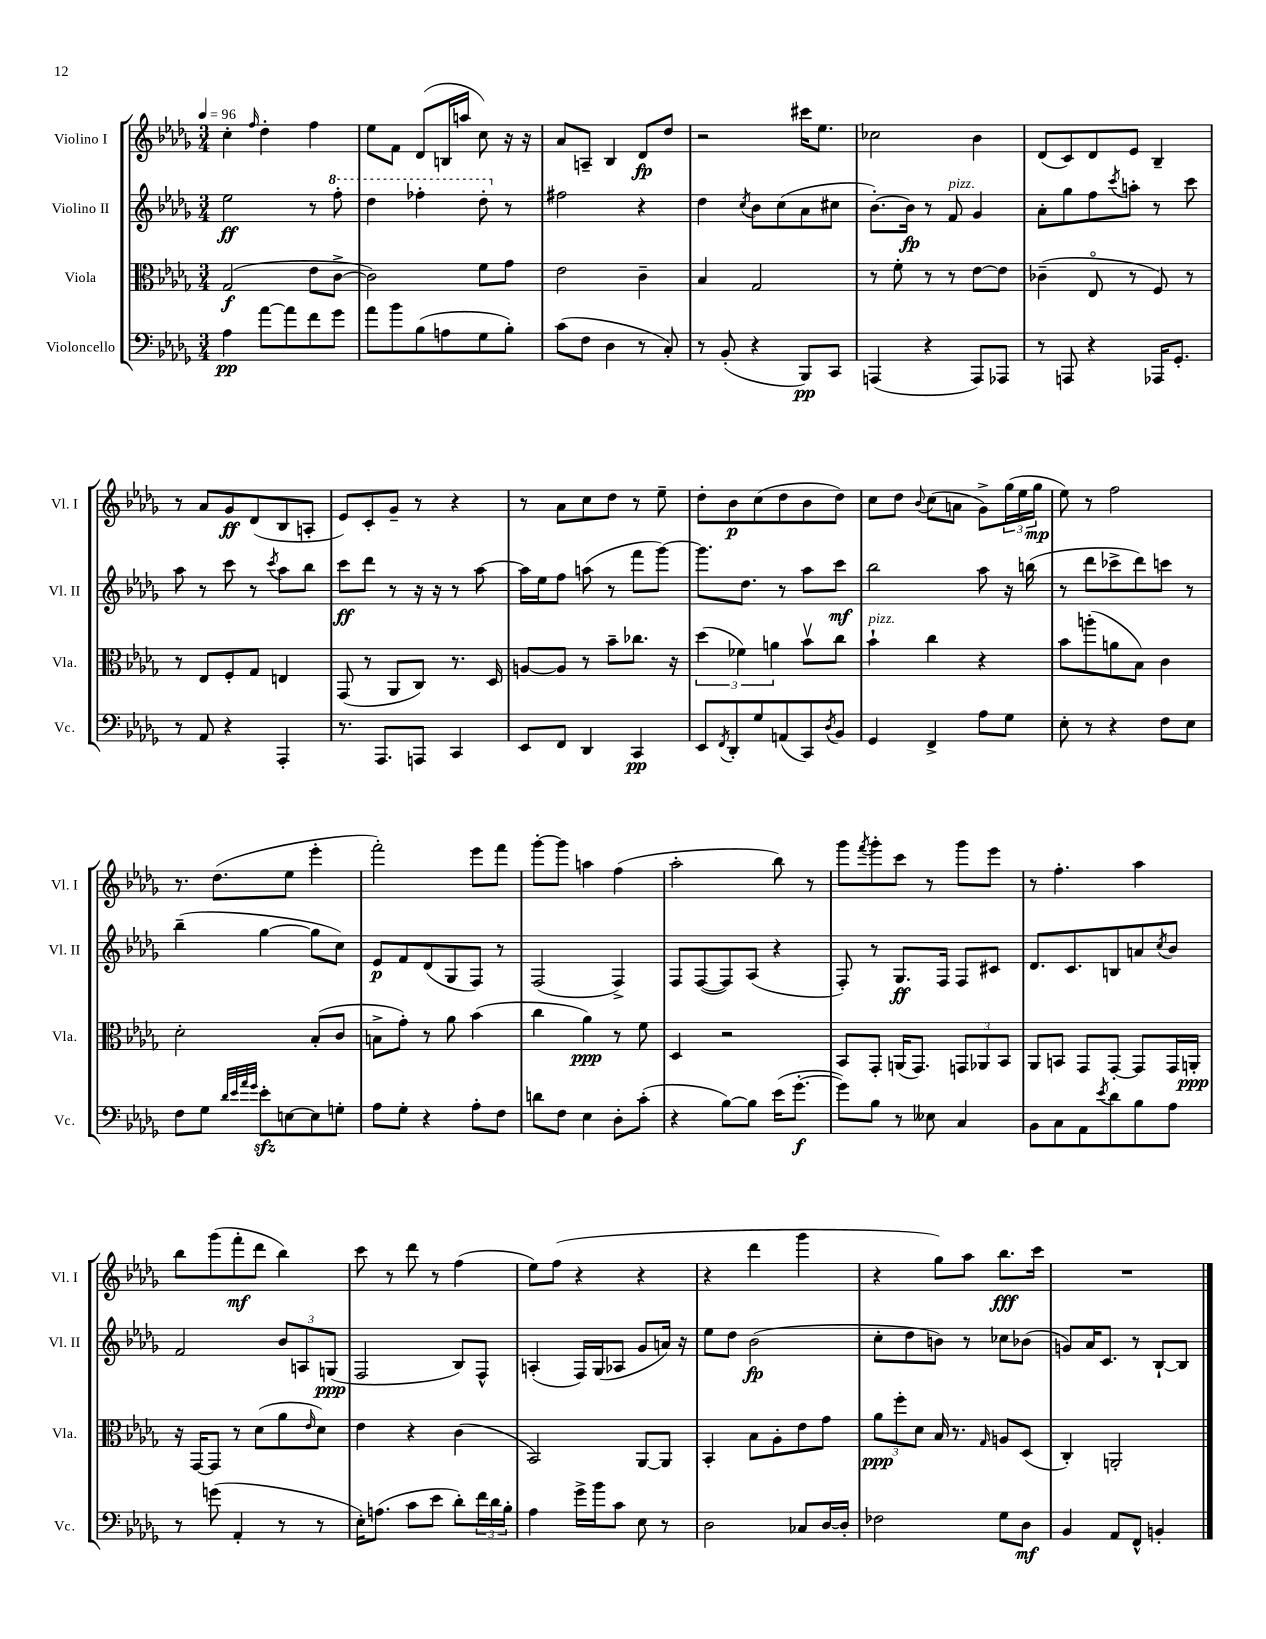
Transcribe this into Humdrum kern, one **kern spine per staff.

**kern	**kern	**kern	**kern
*staff4	*staff3	*staff2	*staff1
*clefF4	*clefC3	*clefG2	*clefG2
*k[b-e-a-d-g-]	*k[b-e-a-d-g-]	*k[b-e-a-d-g-]	*k[b-e-a-d-g-]
*M3/4	*M3/4	*M3/4	*M3/4
*MM96	*MM96	*MM96	*MM96
4A-\	(2G-/	2ee-\	4cc'\
.	.	.	16qqff/
[8a-\L	.	.	4dd-'\
8a-\]	.	.	.
8f\	8e-\L	8r	4ff\
8g-\J	[8c^\J	8fff'\	.
=	=	=	=
8a-\L	2c\])	4ddd-\	8ee-\L
8b-\	.	.	8f\J
(8B-\	.	4fff-'\	(8d-/L
8A\	.	.	16B/L
.	.	.	16aa/JJ
8G-\	8f\L	8ddd-'\	8cc\)
8B-'\J)	8g-\J	8r	16r
.	.	.	16r
=	=	=	=
(8c\L	2e-\	2ff#\	8a-/L
8F\J	.	.	8A~/J
4D-\	.	.	4B-/
8r	4c~\	4r	8d-/L
8C'/)	.	.	8dd-/J
=	=	=	=
8r	4B-/	4dd-\	2r
(8BB-'/	.	.	.
.	.	8qcc/	.
4r	2G-/	8b-\L	.
.	.	(8cc\	.
8BBB-/L)	.	8a-\	16ccc#\LK
.	.	.	8.ee-\J
8CC/J	.	8cc#\J	.
=	=	=	=
(4AAA/	8r	[8.b-'\L)	2cc-\
.	8f'\	.	.
.	.	16b-\]Jk	.
4r	8r	8r	.
.	8r	8f/	.
8AAA/L)	[8e-\L	4g-/	4b-\
8AAA-/J	8e-\]J	.	.
=	=	=	=
8r	(4c-~\	8a-'\L	(8d-/L
8AAA/	.	8gg-\	8c/)
4r	8E-o/	8ff\	8d-/
.	.	8qccc/	.
.	8r	8aa'\J	8e-/J
16AAA-/LK	8F/)	8r	4B-~/
8.GG-'/J	.	.	.
.	8r	8ccc\	.
=	=	=	=
8r	8r	8aa-\	8r
8AA-/	8E-/L	8r	8a-/L
4r	8F'/	8ccc\	8g-/
.	8G-/J	8r	(8d-/
.	.	8qccc/	.
4AAA-'/	4E/	8aa-\L	8B-/
.	.	8bb-\J	8A'/J
=	=	=	=
8.r	(8GG-/	8ccc\L	8e-/L)
.	8r	8ddd-\J	8c'/
8.AAA-/L	.	.	.
.	8AA-/L	8r	8g-~/J
8AAA/J	8C/J)	16r	8r
.	.	16r	.
4CC/	8.r	8r	4r
.	.	[8aa-\	.
.	16D-/	.	.
=	=	=	=
8EE-/L	[8A/L	16aa-\]LL	8r
.	.	16ee-\J	.
8FF/J	8A/]J	8ff\J	8a-\L
4DD-/	8r	(8aa\	8cc\
.	8b-~\L	8r	8dd-\J
4CC/	8.cc-\J	8fff\L	8r
.	.	[8ggg-\J)	8ee-~\
.	16r	.	.
=	=	=	=
8EE-/L	(6dd-\	8.ggg-\]L	8dd-'\L
8qFF/	.	.	.
8DD-'/	.	.	8b-\
.	6f-\)	.	.
.	.	8.dd-\J	.
8G-/	.	.	(8cc\
.	6a\	.	.
(8AA/	.	8r	8dd-\
8CC/)	8b-v\L	8aa-\L	8b-\
8qD-/	.	.	.
8BB-/J	8cc\J	8ccc\J	8dd-\J)
=	=	=	=
4GG-/	4b-`\	2bb-\	8cc\L
.	.	.	8dd-\J
.	.	.	8qqb-/
4FF^/	4cc\	.	(8cc\L
.	.	.	8a\J
8A-\L	4r	8aa-\	8g-^\L)
8G-\J	.	16r	(24gg-\L
.	.	.	24ee-\
.	.	(16bb\	.
.	.	.	24gg-\JJ
=	=	=	=
8E-'\	8b-\L	8r	8ee-\)
8r	(8aa'\	8ddd-\L	8r
4r	8a\	8ccc-^\	2ff\
.	8B-\J)	8ddd-\)	.
8F\L	4c\	8ccc\J	.
8E-\J	.	8r	.
=	=	=	=
8F\L	2d-'\	(4bb-~\	8.r
8G-\J	.	.	.
.	.	.	(8.dd-\L
32qqd-/LLL	.	.	.
32qqe-/	.	.	.
32qqa-/	.	.	.
32qqg-/JJJ	.	.	.
8e-'\L	.	[4gg-\	.
[8E\	.	.	8ee-\J
8E\]	(8B-'/L	8gg-\]L	4eee-'\
8G'\J	8c/J	8cc\J)	.
=	=	=	=
8A-\L	8B^\L	8e-/L	2fff'\)
8G-'\J	8g-'\J)	8f/	.
4r	8r	(8d-/	.
.	8a-\	8G-/	.
8A-'\L	(4b-\	8F/J)	8eee-\L
8F\J	.	8r	8fff\J
=	=	=	=
8d\L	4cc\	(2F/	[8ggg-'\L
8F\J	.	.	8ggg-\]J
4E-\	4a-\)	.	4aa\
8D-'\L	8r	4F^/)	(4ff\
(8c'\J	8f\	.	.
=	=	=	=
4r	4D-/	8F/L	2aa-'\
.	.	([8F/	.
[8B-\L)	2r	8F/])	.
8B-\]J	.	(8A-/J	.
(16e-\LK	.	4r	8bb-\)
[8.g-'\J	.	.	.
.	.	.	8r
=	=	=	=
8g-\]L)	8BB-/L	8F'/)	8ggg-\L
.	.	.	8qfff/
8B-\J	8GG-'/J	8r	8ggg-'\
8r	(16AA/LK	8.G-/L	8ccc\J
.	8.GG-/J)	.	.
8E--\	.	.	8r
.	.	16F/Jk	.
4C/	12GG/L	8F/L	8ggg-\L
.	12AA-/	.	.
.	.	8c#/J	8eee-\J
.	12BB-/J	.	.
=	=	=	=
8BB-\L	8AA-/L	8.d-/L	8r
8C\	8BB/J	.	4.ff'\
.	.	8.c/	.
8AA-\	8GG-/L	.	.
8qe-/	.	.	.
8d-\	[8GG-'/J	8B/	.
8B-\	8GG-/]L	8a/	4aa-\
.	.	8qcc/	.
8A-\J	16GG-/L	8b-/J	.
.	16AA'/JJ	.	.
=	=	=	=
8r	16r	2f/	8bb-\L
.	[16GG-/LK	.	.
(8g\	8GG-/]J	.	(8ggg-\
4AA-'/	8r	.	8fff'\
.	(8d-\L	.	8ddd-\J
8r	8a-\	12b-/L	4bb-\)
.	.	12A/	.
.	16qqe-/	.	.
8r	8d-\J)	.	.
.	.	(12G/J	.
=	=	=	=
16E-'\LK)	4e-\	2F/	8ccc\
(8.A\J	.	.	.
.	.	.	8r
8c\L	4r	.	8ddd-\
8e-\J	.	.	8r
8d-'\L)	(4c\	8B-/L)	(4ff\
24f\L	.	8F^^/J	.
24d-\	.	.	.
24B-'\JJ	.	.	.
=	=	=	=
4A-\	2BB-/)	(4A'/	8ee-\L)
.	.	.	(8ff\J
16g-^\LL	.	16F/LL)	4r
16b-\J	.	(16G-/J	.
8c\J	.	8A-/J	.
8E-\	[8AA-/L	8g-/L	4r
8r	8AA-/]J	16a/Jk)	.
.	.	16r	.
=	=	=	=
2D-\	4BB-'/	8ee-\L	4r
.	.	8dd-\J	.
.	8B-\L	(2b-\	4ddd-\
.	8A-'\	.	.
8C-/L	8e-\	.	4ggg-\
[16D-/L	8g-\J	.	.
16D-'/]JJ	.	.	.
=	=	=	=
2F-\	12a-\L	8cc'\L	4r
.	12ff'\	.	.
.	.	8dd-\	.
.	12d-\J	.	.
.	16B-/	8b\J)	8gg-\L)
.	8.r	.	.
.	.	8r	8aa-\J
.	16qqG-/	.	.
8G-\L	8A/L	8cc-\L	8.bb-\L
8D-\J	(8D-/J	(8b-\J	.
.	.	.	16ccc\Jk
=	=	=	=
4BB-/	4C'/)	8g/L)	2.r
.	.	16a-/K	.
.	.	8.c/J	.
8AA-/L	2AA'/	.	.
8FF^^/J	.	8r	.
4BB'/	.	[8B-`/L	.
.	.	8B-/]J	.
==	==	==	==
*-	*-	*-	*-
